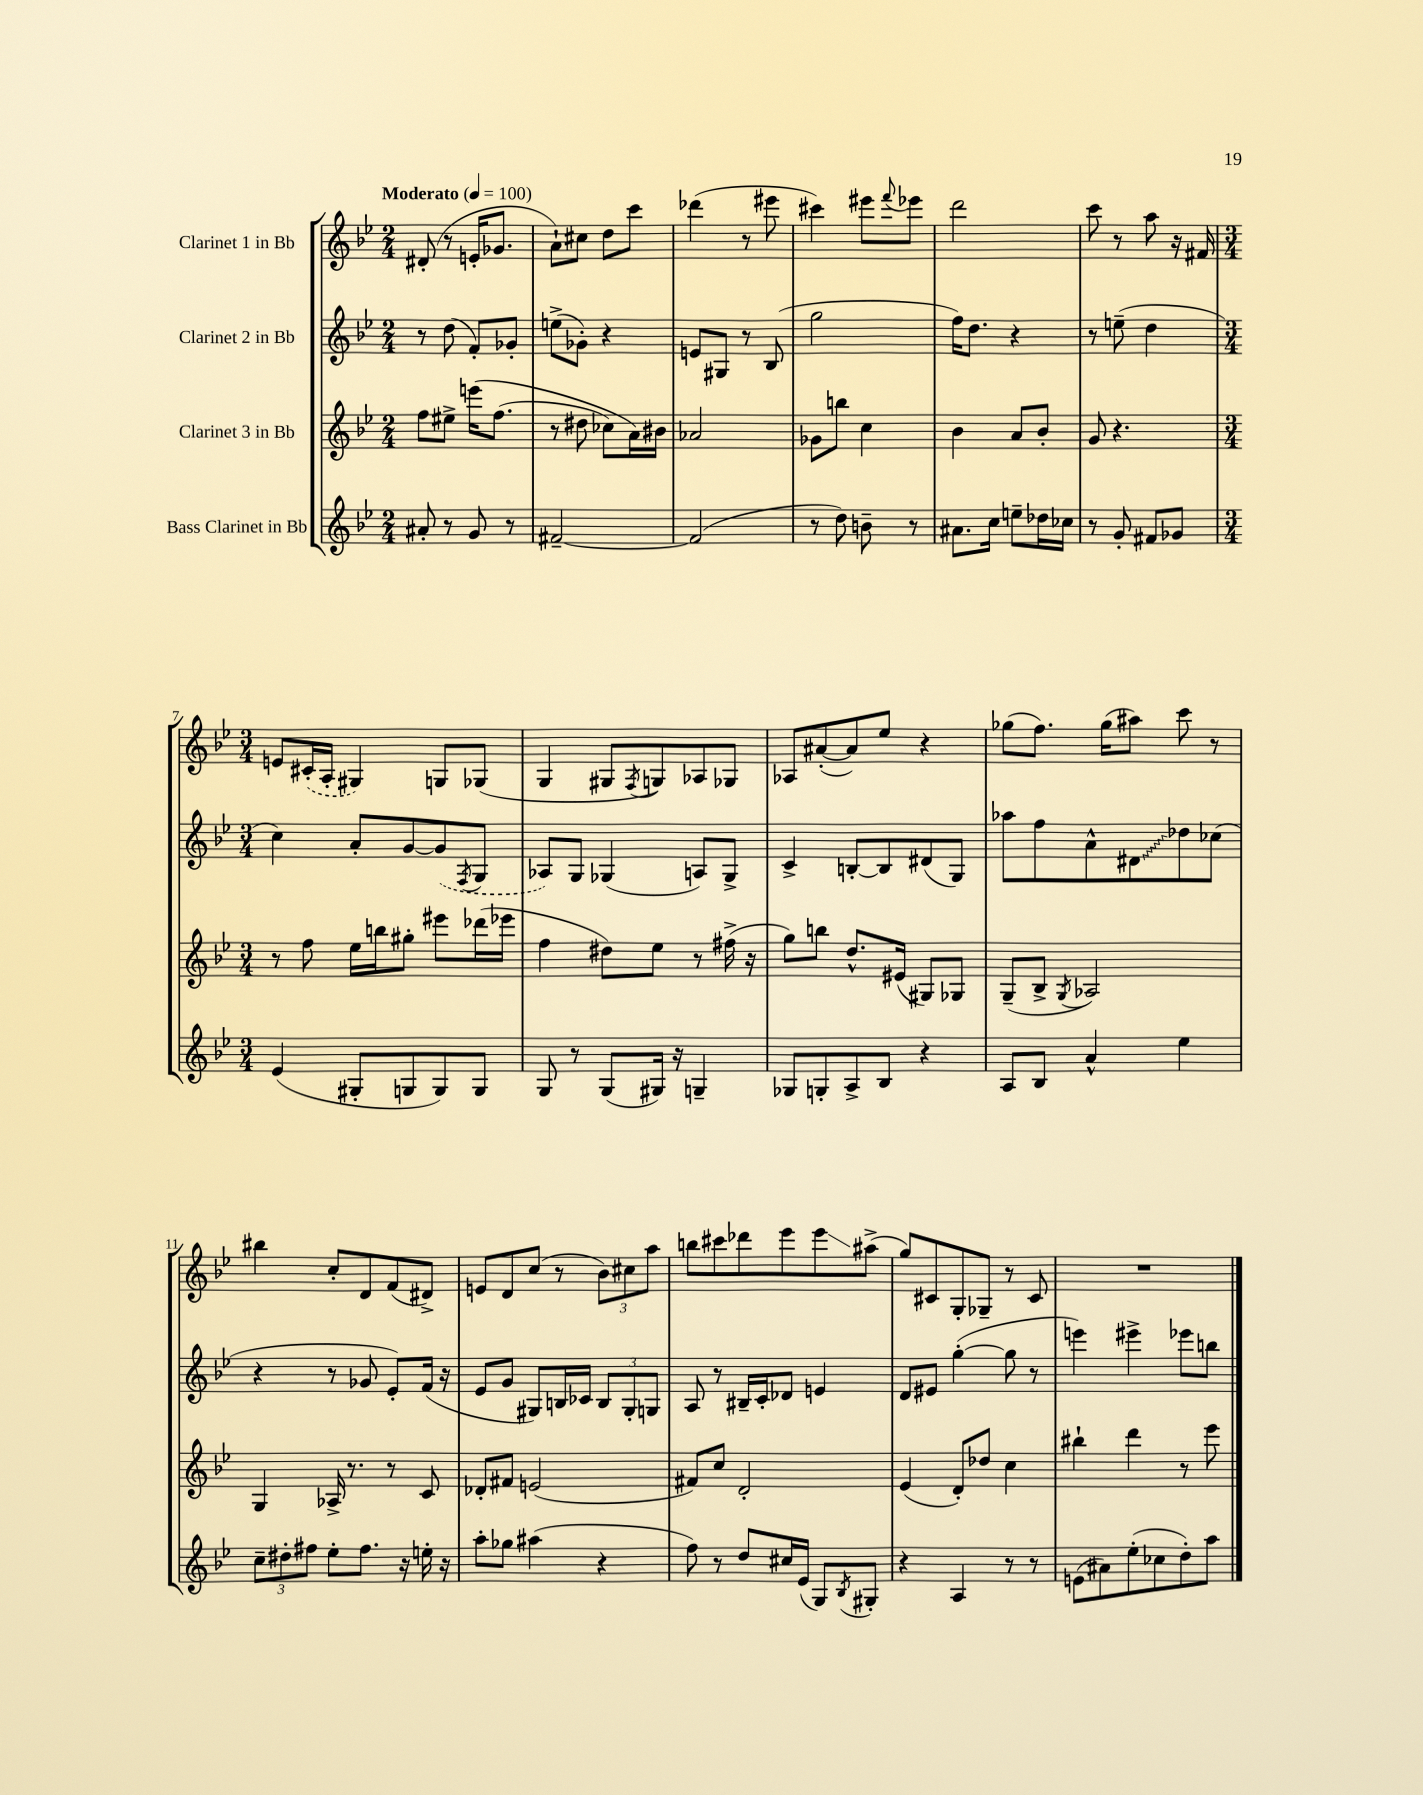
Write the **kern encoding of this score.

**kern	**kern	**kern	**kern
*staff4	*staff3	*staff2	*staff1
*clefG2	*clefG2	*clefG2	*clefG2
*k[b-e-]	*k[b-e-]	*k[b-e-]	*k[b-e-]
*M2/4	*M2/4	*M2/4	*M2/4
*MM100	*MM100	*MM100	*MM100
8a#'	8ff	8r	(8d#'
8r	8ee#^	(8dd	8r
8g	&(16eee	8f')	16e'
.	(8.ff	.	8.g-
8r	.	8g-'	.
=	=	=	=
[2f#~	8r	(8ee^	8a`)
.	8dd#	8g-')	8cc#
.	8cc-)	4r	8dd
.	16a&)	.	8ccc
.	16b#	.	.
=	=	=	=
(2f#]	2a-	8e	(4ddd-
.	.	8G#	.
.	.	8r	8r
.	.	(8B-	8eee#
=	=	=	=
8r	8g-	2gg	4ccc#)
8dd)	8bb	.	.
8b~	4cc	.	8eee#
.	.	.	8qqfff
8r	.	.	8eee-
=	=	=	=
8.a#	4b-	16ff)	2ddd
.	.	8.dd	.
16cc	.	.	.
8ee~	8a	4r	.
16dd-	8b-'	.	.
16cc-	.	.	.
=	=	=	=
8r	8g	8r	8ccc
8g'	4.r	(8ee~	8r
8f#	.	4dd	8aa
8g-	.	.	16r
.	.	.	16f#
=	=	=	=
*M3/4	*M3/4	*M3/4	*M3/4
(4e-	8r	4cc)	8e
.	8ff	.	(16c#'
.	.	.	16A'
8G#'	16ee-	8a'	4G#)
.	16bb	.	.
8G	8gg#'	[8g	.
8G)	8eee#	(8g]	8G
.	.	8qF	.
8G	(16ddd-	8G	(8G-
.	16eee-	.	.
=	=	=	=
8G	4ff	8A-)	4G
8r	.	8G	.
(8G	8dd#)	(4G-	8G#
.	.	.	8qF
16G#)	8ee-	.	8G)
16r	.	.	.
4G~	8r	8A)	8A-
.	(16ff#^	8G-^	8G-
.	16r	.	.
=	=	=	=
8G-	8gg)	4c^	8A-
8G'	8bb	.	([8a#'
8A^	8.dd^^	[8B'	8a#])
8B-	.	8B]	8ee-
.	(16e#	.	.
4r	8G#)	(8d#	4r
.	8G-	8G)	.
=	=	=	=
8A	(8G~	8aa-	(8gg-
8B-	8B-^	8ff	8.ff)
.	8qG	.	.
4a^^	2A-)	8a^^	.
.	.	.	(16gg-
.	.	8d#	8aa#)
4ee-	.	8dd-	8ccc
.	.	(8cc-	8r
=	=	=	=
12cc~	4G	4r	4bb#
12dd#'	.	.	.
12ff#	.	.	.
8ee-'	16A-^	8r	8cc'
.	8.r	.	.
8.ff#	.	8g-	8d
.	8r	8e-')	(8f
16r	.	.	.
16ee'	8c	(16f	8d#^)
16r	.	16r	.
=	=	=	=
8aa'	8d-'	8e-	8e
8gg-	8f#	8g	8d
(4aa#	(2e	8G#)	(8cc
.	.	16B	8r
.	.	16c-	.
4r	.	12B	12b-)
.	.	12G#'	12cc#
.	.	12G	12aa
=	=	=	=
8ff)	8f#)	8A	8bb
8r	8cc	8r	8ccc#
8dd	2d'	16B#~	8ddd-
.	.	16c'	.
16cc#	.	8d-	8eee-
(16e-	.	.	.
8G)	.	4e	8eee-
8qB-	.	.	.
8G#'	.	.	(8aa#^
=	=	=	=
4r	(4e-	8d	8gg)
.	.	8e#	8c#
4A	8d')	([4gg'	8G'
.	8dd-	.	8G-~
8r	4cc	8gg]	8r
8r	.	8r	8c#
=	=	=	=
(8e	4bb#`	4eee)	2.r
8a#)	.	.	.
(8ee-'	4ddd	4eee#^	.
8cc-	.	.	.
8dd')	8r	8eee-	.
8aa	8eee-	8bb	.
==	==	==	==
*-	*-	*-	*-
